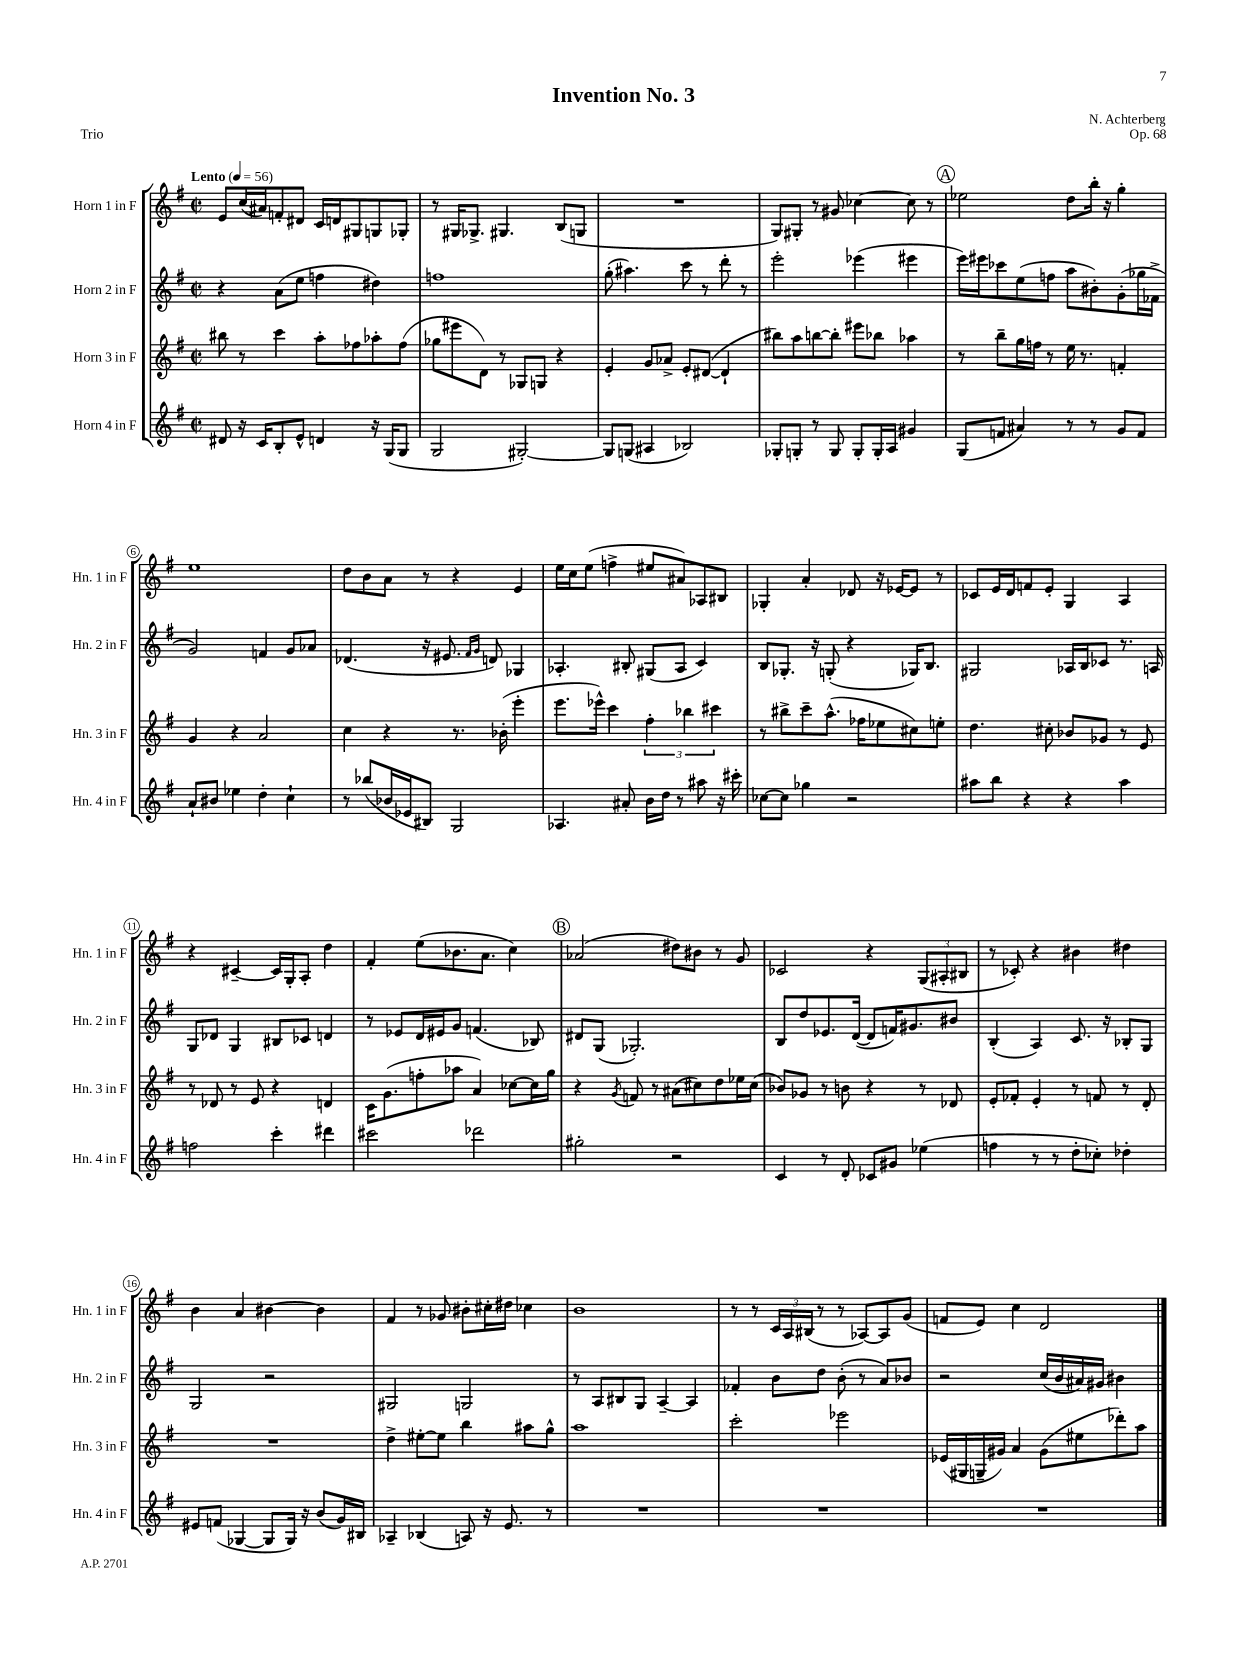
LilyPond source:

\header { title = "Invention No. 3" composer = "N. Achterberg" opus = "Op. 68" piece = "Trio" }
<<
\new StaffGroup <<
\new Staff = "s0" \with { instrumentName = "Horn 1 in F" shortInstrumentName = "Hn. 1 in F" } {
    \clef treble \key g \major \defaultTimeSignature \time 2/2 \tempo "Lento" 4 = 56
    e'8 c''16( ais'16) f'8-. dis'8 c'16 d'16 gis8 g8 ges8-. |
    r8 gis16 ges8.-> gis4. b8( g8 |
    R1 |
    g8) gis8-. r8 gis'8 ces''4~ ces''8 r8 |
    \mark \markup { \circle "A" } ees''2 d''8 b''16-. r16 g''4-. |
    e''1 |
    d''8 b'8 a'8 r8 r4 e'4 |
    e''16 c''16 e''8( f''4-> eis''8 ais'8) aes8 bis8 |
    ges4-. a'4-. des'8 r16 ees'16~ ees'8 r8 |
    ces'8 e'16 d'16 f'8 e'8-. g4 a4 |
    r4 cis'4~-- cis'16 g16-. a8-. d''4 |
    fis'4-. e''8( bes'8. a'8. c''4) |
    \mark \markup { \circle "B" } aes'2( dis''8) bis'8 r8 g'8 |
    ces'2 r4 \tuplet 3/2 { g8( ais8-. bis8 } |
    r8 ces'8-.) r4 bis'4 dis''4 |
    b'4 a'4 bis'4~ bis'4 |
    fis'4 r8 ges'8 bis'8-. cis''16-. dis''16 ces''4 |
    b'1 |
    r8 r8 \tuplet 3/2 { c'16 a16 bis16( } r8 r8 aes8~) aes8 g'8( |
    f'8 e'8) c''4 d'2 \bar "|." |
}
\new Staff = "s1" \with { instrumentName = "Horn 2 in F" shortInstrumentName = "Hn. 2 in F" } {
    \clef treble \key g \major \defaultTimeSignature \time 2/2
    r4 a'8( e''8 f''4 dis''4) |
    f''1 |
    g''8-.( ais''4.) c'''8 r8 d'''8-. r8 |
    e'''2-. ees'''4( eis'''4 |
    \mark \markup { \circle "A" } e'''16) eis'''16 ces'''8 e''8( f''8 a''8 bis'8-.) g'8-.( ges''16 fes'16-> |
    g'2) f'4 g'8 aes'8 |
    des'4.( r16 eis'8. \grace { fis'16 g'16 } d'8) ges4 |
    aes4.-. bis8-. gis8( aes8 c'4) |
    b8 ges8.-. r16 g8-.( r4 ges16) b8. |
    gis2 aes16 b16 ces'8 r8. a16 |
    g8 des'8 g4 bis8 ces'8 d'4 |
    r8 ees'8 d'16 eis'16 g'8 f'4.( bes8) |
    \mark \markup { \circle "B" } dis'8 g8( ges2.-.) |
    b8 d''8 ees'8. d'16~( d'8 f'16) gis'8. bis'8 |
    b4-.( a4) c'8. r16 bes8-. g8 |
    g2 r2 |
    gis2 g2 |
    r8 a8 bis8 g8 a4~-- a4 |
    fes'4-. b'8 d''8 b'8-.( r8 a'8) bes'8 |
    r2 c''16( b'16 ais'16) gis'16 bis'4 \bar "|." |
}
\new Staff = "s2" \with { instrumentName = "Horn 3 in F" shortInstrumentName = "Hn. 3 in F" } {
    \clef treble \key g \major \defaultTimeSignature \time 2/2
    bis''8 r8 c'''4 a''8-. fes''8 aes''8-. fes''8( |
    ges''8 eis'''8 d'8) r8 ges8 g8 r4 |
    e'4-. g'8 aes'8-> e'8-. dis'8~( dis'4-! |
    bis''8) a''8 b''8~ b''8-. eis'''8 bes''8 aes''4 |
    \mark \markup { \circle "A" } r8 b''8-- g''16 f''16 r8 e''16 r8. f'4-. |
    g'4 r4 a'2 |
    c''4 r4 r8. bes'16-.( e'''4-. |
    e'''8. ees'''16-^) c'''4 \tuplet 3/2 { fis''4-. bes''4 cis'''4 } |
    r8 bis''8-> c'''8-- a''8.-^( fes''16 ees''8 cis''8) e''8-. |
    d''4. cis''8-. bes'8 ges'8 r8 e'8 |
    r8 des'8 r8 e'8 r4 d'4 |
    c'16 g'8.( f''8-. aes''8 a'4) ces''8~ ces''16 g''16 |
    \mark \markup { \circle "B" } r4 \acciaccatura { g'8 } f'8 r8 ais'8( cis''8) d''8 ees''16 cis''16( |
    bes'8) ges'8 r8 b'8 r4 r8 des'8 |
    e'8-. fes'8-. e'4-. r8 f'8 r8 d'8-. |
    R1 |
    d''4-> eis''8~-. eis''8 b''4 ais''8 g''8-^ |
    a''1 |
    c'''2-. ees'''2 |
    ees'16( gis16 g16-- gis'16) a'4 gis'8( eis''8 des'''8-.) a''8 \bar "|." |
}
\new Staff = "s3" \with { instrumentName = "Horn 4 in F" shortInstrumentName = "Hn. 4 in F" } {
    \clef treble \key g \major \defaultTimeSignature \time 2/2
    dis'8 r16 c'16 b8-. e'8-^ d'4 r16 g16( g8 |
    g2 gis2~-.) |
    gis8 g8( ais4 bes2) |
    ges8-. g8-. r8 g8 g8-. g16-. a16 gis'4 |
    \mark \markup { \circle "A" } g8( f'8 ais'4) r8 r8 g'8 f'8 |
    a'8-! bis'8 ees''4 d''4-. c''4-! |
    r8 bes''8( bes'16 ees'16 bis8) g2 |
    aes4. ais'8-. b'16 d''16 r8 ais''8 r16 cis'''16-. |
    ces''8~ ces''8 ges''4 r2 |
    ais''8 b''8 r4 r4 ais''4 |
    f''2 c'''4-. dis'''4 |
    cis'''2 des'''2 |
    \mark \markup { \circle "B" } gis''2-. r2 |
    c'4 r8 d'8-. ces'8 gis'8 ees''4( |
    f''4 r8 r8 d''8-. ces''8-.) des''4-. |
    eis'8 f'8( ges4~ ges8 ges16) r16 b'8( g'16) bis16 |
    aes4-- bes4( a8) r16 e'8. r8 |
    R1 |
    R1 |
    R1 \bar "|." |
}
>>
>>
\layout { \context { \Score \override BarNumber.stencil = #(make-stencil-circler 0.1 0.3 ly:text-interface::print) } }
